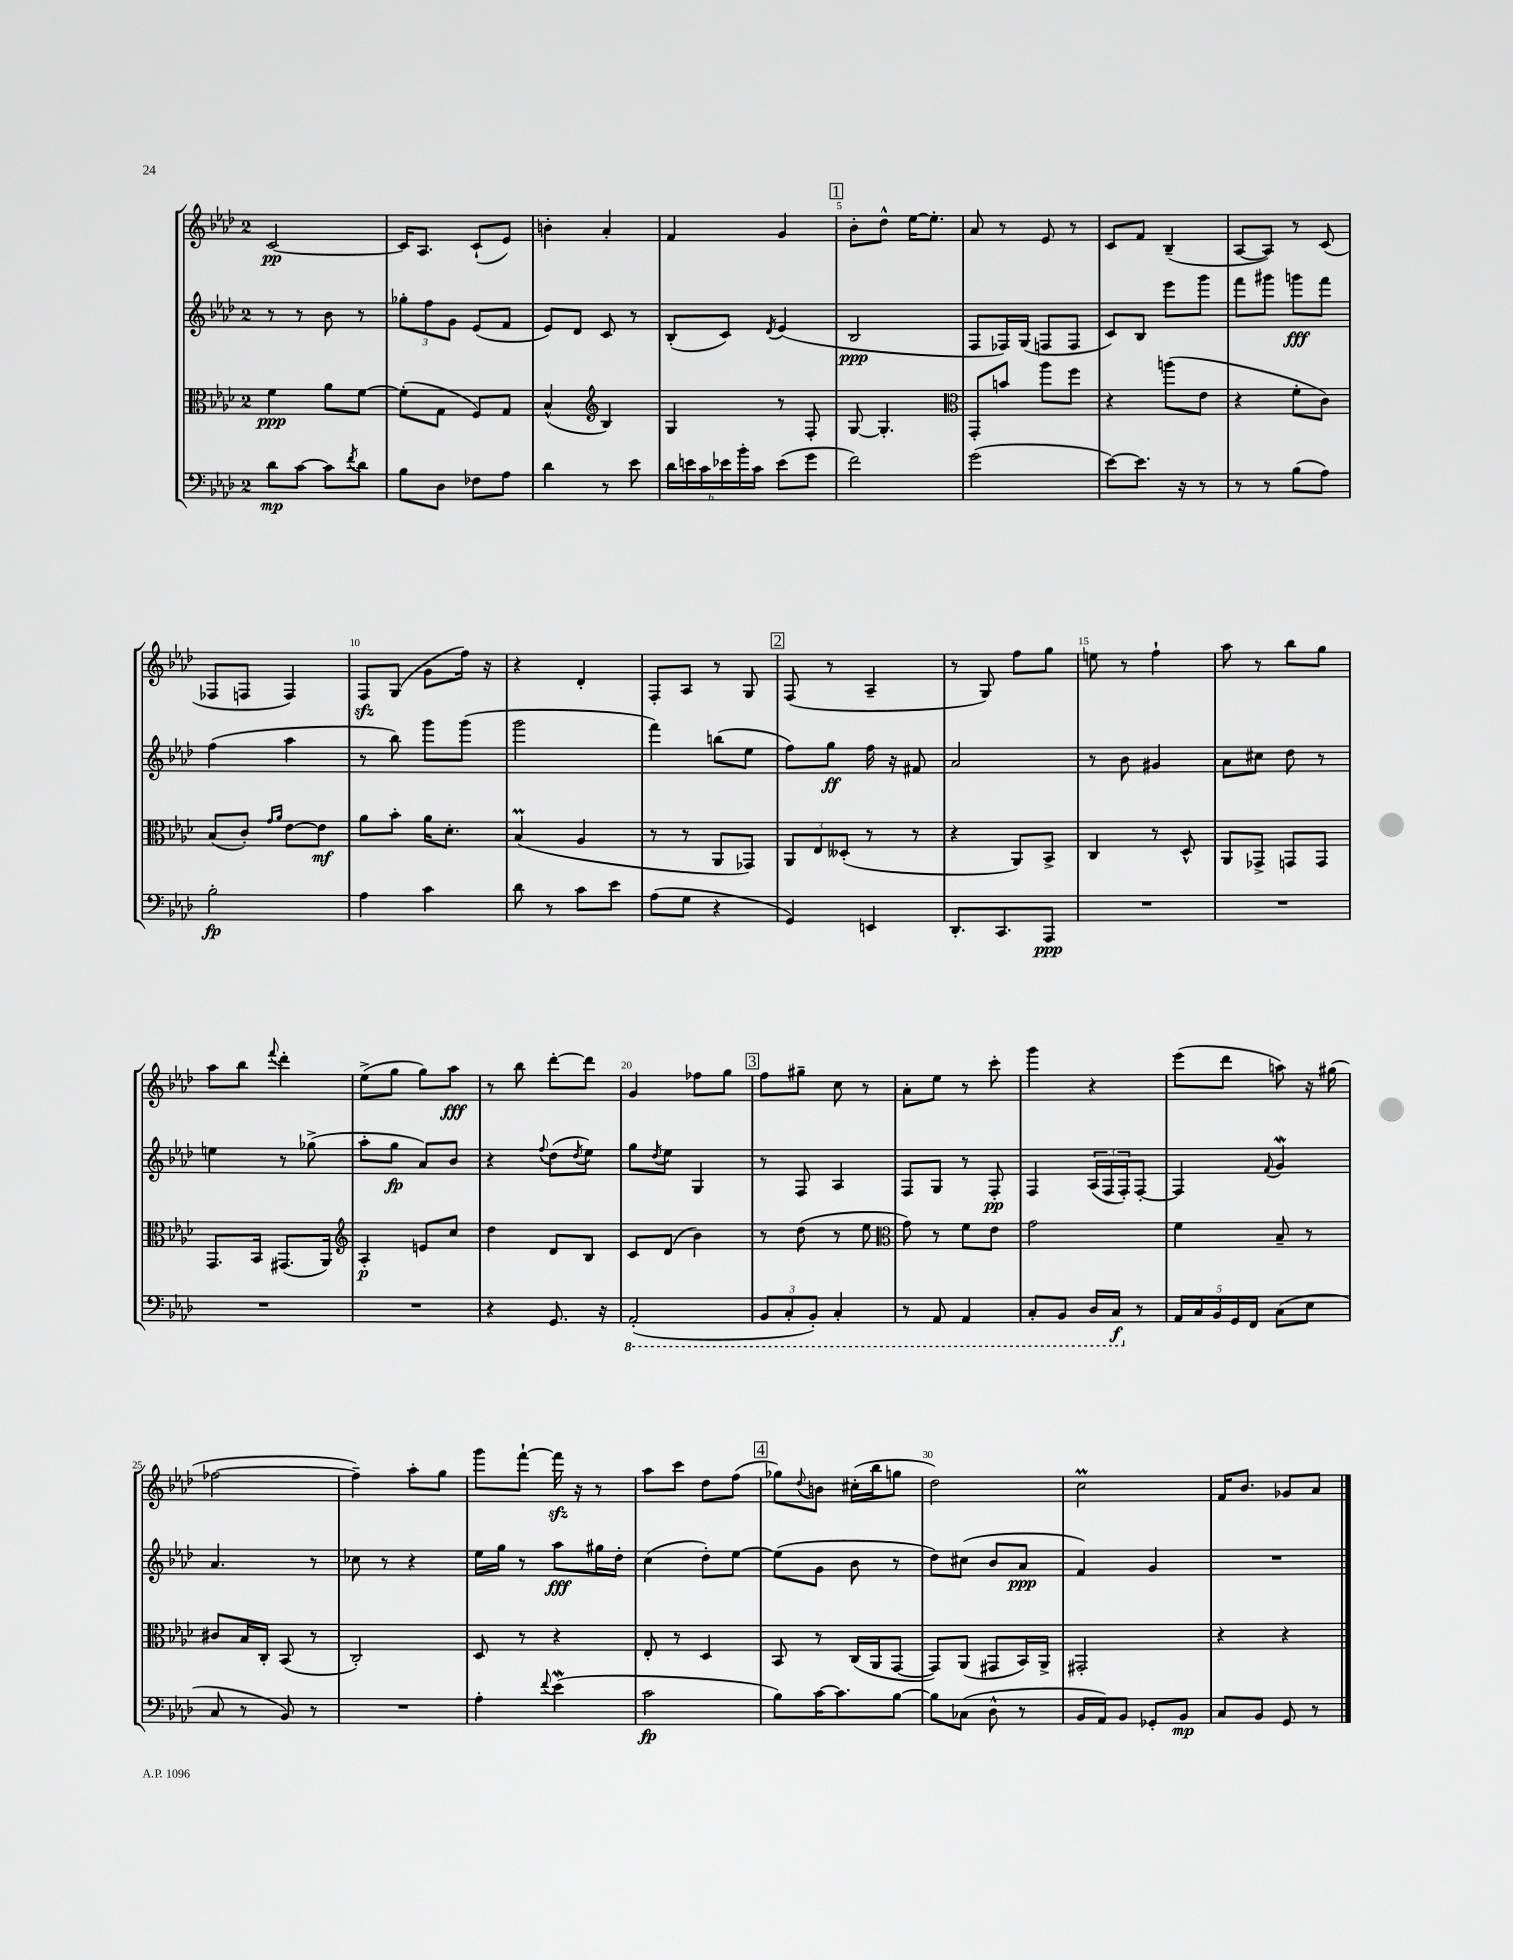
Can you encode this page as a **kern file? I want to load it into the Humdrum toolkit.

**kern	**dynam	**kern	**dynam	**kern	**dynam	**kern	**dynam
*part4	*part4	*part3	*part3	*part2	*part2	*part1	*part1
*staff4	*staff4	*staff3	*staff3	*staff2	*staff2	*staff1	*staff1
*clefF4	*	*clefC3	*	*clefG2	*	*clefG2	*
*k[b-e-a-d-]	*	*k[b-e-a-d-]	*	*k[b-e-a-d-]	*	*k[b-e-a-d-]	*
*M2/4	*	*M2/4	*	*M2/4	*	*M2/4	*
=1	=1	=1	=1	=1	=1	=1	=1
8d-\L	mp	4f\	ppp	8r	.	[2c/	pp
[8c\J	.	.	.	8r	.	.	.
8c\L]	.	8a-\L	.	8b-\	.	.	.
8qf/	.	.	.	.	.	.	.
8d-\J	.	[8f\J	.	8r	.	.	.
=2	=2	=2	=2	=2	=2	=2	=2
8B-\L	.	(8f'\L]	.	12gg-X'\L	.	16c/KL]	.
.	.	.	.	.	.	8.A-/J	.
.	.	.	.	12ff\	.	.	.
8D-\J	.	8G\J	.	.	.	.	.
.	.	.	.	12g\J	.	.	.
8F-X\L	.	8F/L)	.	(8e-/L	.	(8c`/L	.
8A-\J	.	8G/J	.	8f/J	.	8e-/J)	.
=3	=3	=3	=3	=3	=3	=3	=3
4d-\	.	(4B-^^/	.	8e-/L)	.	4bn'\	.
.	.	.	.	8d-/J	.	.	.
*	*	*clefG2	*	*	*	*	*
8r	.	4B-/)	.	8c/	.	4a-'/	.
8e-\	.	.	.	8r	.	.	.
=4	=4	=4	=4	=4	=4	=4	=4
24d-\LL	.	4G/	.	(8B-'/L	.	4f/	.
24en\	.	.	.	.	.	.	.
24c\	.	.	.	.	.	.	.
24e-X\	.	.	.	8c/J)	.	.	.
24b-'\	.	.	.	.	.	.	.
24c\JJ	.	.	.	.	.	.	.
.	.	.	.	8qd-/	.	.	.
(8e-\L	.	8r	.	(4e-/	.	4g/	.
8g\J	.	8F'/	.	.	.	.	.
!!LO:REH:place=s1:t=1
=5	=5	=5	=5	=5	=5	=5	=5
2f\)	.	[8G/	.	2B-/	ppp	8b-'\L	.
.	.	4.G'/]	.	.	.	8dd-^^\J	.
.	.	.	.	.	.	[16ee-\KL	.
.	.	.	.	.	.	8.ee-'\J]	.
=6	=6	=6	=6	=6	=6	=6	=6
*	*	*clefC3	*	*	*	*	*
(2g\	.	8GG'/L	.	8F/L	.	8a-/	.
.	.	8bn/J	.	16F-X/L)	.	8r	.
.	.	.	.	(16G/JJ	.	.	.
.	.	8aa-\L	.	8Fn/L	.	8e-/	.
.	.	8ff\J	.	8F/J	.	8r	.
=7	=7	=7	=7	=7	=7	=7	=7
[8e-\L)	.	4r	.	8c/L)	.	8c/L	.
8.e-\J]	.	.	.	8B-/J	.	8f/J	.
.	.	(8aan\L	.	8eee-\L	.	(4B-~/	.
16r	.	.	.	.	.	.	.
8r	.	8e-\J	.	8ggg\J	.	.	.
=8	=8	=8	=8	=8	=8	=8	=8
8r	.	4r	.	8fff\L	.	[8A-/L	.
8r	.	.	.	8ggg#X\J	.	8A-/J])	.
(8B-\L	.	8f'\L	.	8gggn\L	fff	8r	.
8A-\J)	.	8c\J)	.	8fff\J	.	(8c/	.
!!LO:LB:g=z
=9	=9	=9	=9	=9	=9	=9	=9
2B-'\	fp	(8B-/L	.	(4ff\	.	8F-X/L	.
.	.	8c'/J)	.	.	.	8Fn/J	.
.	.	16qqg/LL	.	.	.	.	.
.	.	16qqa-/JJ	.	.	.	.	.
.	.	[8e-\L	.	4aa-\	.	4F/)	.
.	.	8e-\J]	mf	.	.	.	.
=10	=10	=10	=10	=10	=10	=10	=10
4A-\	.	8a-\L	.	8r	.	8Fzz/L	.
.	.	8b-'\J	.	8bb-\)	.	(8G/J	.
4c\	.	16a-\KL	.	8ggg\L	.	8g\L	.
.	.	8.d-'\J	.	.	.	.	.
.	.	.	.	(8ggg\J	.	16ff\Jk)	.
.	.	.	.	.	.	16r	.
=11	=11	=11	=11	=11	=11	=11	=11
8d-\	.	(4B-M/	.	2ggg\	.	4r	.
8r	.	.	.	.	.	.	.
8c\L	.	4A-/	.	.	.	4d-'/	.
8e-\J	.	.	.	.	.	.	.
=12	=12	=12	=12	=12	=12	=12	=12
(8A-\L	.	8r	.	4fff\)	.	8F'/L	.
8G\J	.	8r	.	.	.	8A-/J	.
4r	.	8AA-/L	.	(8bbn\L	.	8r	.
.	.	8GG-X/J)	.	8ee-\J	.	8G/	.
!!LO:REH:place=s1:t=2
=13	=13	=13	=13	=13	=13	=13	=13
4GG/)	.	12AA-/L	.	8ff\L)	.	(8F/	.
.	.	12E-/	.	.	.	.	.
.	.	.	.	8gg\J	ff	8r	.
.	.	(12D--X'/J	.	.	.	.	.
4EEn/	.	8r	.	16ff\	.	4A-~/	.
.	.	.	.	16r	.	.	.
.	.	8r	.	8f#X/	.	.	.
=14	=14	=14	=14	=14	=14	=14	=14
8.DD-'/L	.	4r	.	2a-/	.	8r	.
.	.	.	.	.	.	8G/)	.
8.CC/	.	.	.	.	.	.	.
.	.	8AA-/L)	.	.	.	8ff\L	.
8AAA-/J	ppp	8BB-^/J	.	.	.	8gg\J	.
=15	=15	=15	=15	=15	=15	=15	=15
2r	.	4C/	.	8r	.	8een\	.
.	.	.	.	8b-\	.	8r	.
.	.	8r	.	4g#X/	.	4ff`\	.
.	.	8D-^^/	.	.	.	.	.
=16	=16	=16	=16	=16	=16	=16	=16
2r	.	8AA-/L	.	8a-\L	.	8aa-\	.
.	.	8GG-X^/J	.	8cc#X\J	.	8r	.
.	.	8GGn/L	.	8dd-\	.	8bb-\L	.
.	.	8GG/J	.	8r	.	8gg\J	.
!!LO:LB:g=z
=17	=17	=17	=17	=17	=17	=17	=17
2r	.	8.GG/L	.	4een\	.	8aa-\L	.
.	.	.	.	.	.	8bb-\J	.
.	.	16BB-/Jk	.	.	.	.	.
.	.	.	.	.	.	8qqfff/	.
.	.	(8.GG#X/L	.	8r	.	4ddd-'\	.
.	.	.	.	(8gg-X^\	.	.	.
.	.	16AA-/Jk)	.	.	.	.	.
=18	=18	=18	=18	=18	=18	=18	=18
*	*	*clefG2	*	*	*	*	*
2r	.	4A-'/	p	8aa-'\L	.	(8ee-^\L	.
.	.	.	.	8gg\J	fp	8gg\J	.
.	.	8en/L	.	8a-/L)	.	8gg\L)	.
.	.	8cc/J	.	8b-/J	.	8aa-\J	fff
=19	=19	=19	=19	=19	=19	=19	=19
4r	.	4dd-\	.	4r	.	8r	.
.	.	.	.	.	.	8bb-\	.
.	.	.	.	8qqff/	.	.	.
8.GG/	.	8d-/L	.	(8dd-\L	.	[8ddd-'\L	.
.	.	.	.	8qdd-/	.	.	.
.	.	8B-/J	.	8ee-\J)	.	8ddd-\J]	.
16r	.	.	.	.	.	.	.
=20	=20	=20	=20	=20	=20	=20	=20
*8ba	*	*	*	*	*	*	*
(2AAA-'/	.	8c/L	.	8gg\L	.	4g/	.
.	.	.	.	8qdd-/	.	.	.
.	.	(8d-/J	.	8ee-\J	.	.	.
.	.	4b-\)	.	4G/	.	8ff-X\L	.
.	.	.	.	.	.	8gg\J	.
!!LO:REH:place=s1:t=3
=21	=21	=21	=21	=21	=21	=21	=21
12BBB-/L	.	8r	.	8r	.	8ff\L	.
12CC'/	.	.	.	.	.	.	.
.	.	(8dd-\	.	8F/	.	8gg#X~\J	.
12BBB-'/J)	.	.	.	.	.	.	.
4CC'/	.	8r	.	4A-/	.	8cc\	.
.	.	8ee-\	.	.	.	8r	.
=22	=22	=22	=22	=22	=22	=22	=22
*	*	*clefC3	*	*	*	*	*
8r	.	8g\)	.	8F/L	.	8a-'\L	.
8AAA-/	.	8r	.	8G/J	.	8ee-\J	.
4AAA-/	.	8f\L	.	8r	.	8r	.
.	.	8e-\J	.	8F'/	pp	8ccc'\	.
=23	=23	=23	=23	=23	=23	=23	=23
8CC'/L	.	2g\	.	4F/	.	4ggg\	.
8BBB-/J	.	.	.	.	.	.	.
16DD-/LL	.	.	.	(24A-/LL	.	4r	.
.	.	.	.	24F/	.	.	.
16CC/JJ	f	.	.	.	.	.	.
.	.	.	.	24F'/J)	.	.	.
*X8ba	*	*	*	*	*	*	*
8r	.	.	.	[8F'/J	.	.	.
=24	=24	=24	=24	=24	=24	=24	=24
20AA-/LL	.	4f\	.	4F/]	.	(8eee-\L	.
20C/	.	.	.	.	.	.	.
20BB-/	.	.	.	.	.	.	.
.	.	.	.	.	.	8ddd-\J	.
20GG/	.	.	.	.	.	.	.
20FF/JJ	.	.	.	.	.	.	.
.	.	.	.	8qqf/	.	.	.
(8C\L	.	8B-~/	.	4gW/	.	8aan\)	.
8E-\J	.	8r	.	.	.	16r	.
.	.	.	.	.	.	(16gg#X\	.
!!LO:LB:g=z
=25	=25	=25	=25	=25	=25	=25	=25
8C/	.	8c#X/L	.	4.a-/	.	[2ff-X\	.
8r	.	16B-/L	.	.	.	.	.
.	.	16C'/JJ	.	.	.	.	.
8BB-/)	.	(8BB-/	.	.	.	.	.
8r	.	8r	.	8r	.	.	.
=26	=26	=26	=26	=26	=26	=26	=26
2r	.	2C'/)	.	8cc-X\	.	4ff-~\])	.
.	.	.	.	8r	.	.	.
.	.	.	.	4r	.	8aa-'\L	.
.	.	.	.	.	.	8gg\J	.
=27	=27	=27	=27	=27	=27	=27	=27
4A-'\	.	8D-/	.	16ee-\LL	.	8ggg\L	.
.	.	.	.	16gg\JJ	.	.	.
.	.	8r	.	8r	.	[8fff`\J	.
8qqf/	.	.	.	.	.	.	.
(4e-W\	.	4r	.	8aa-\L	fff	16fffzz\]	.
.	.	.	.	.	.	16r	.
.	.	.	.	16gg#X\L	.	8r	.
.	.	.	.	16dd-'\JJ	.	.	.
=28	=28	=28	=28	=28	=28	=28	=28
2c\	fp	8E-'/	.	(4cc\	.	8aa-\L	.
.	.	8r	.	.	.	8ccc\J	.
.	.	4D-/	.	8dd-'\L)	.	8dd-\L	.
.	.	.	.	[8ee-\J	.	(8ff\J	.
!!LO:REH:place=s1:t=4
=29	=29	=29	=29	=29	=29	=29	=29
8B-\L)	.	8BB-/	.	(8ee-\L]	.	8gg-X\L)	.
.	.	.	.	.	.	8qqdd-/	.
[16c\K	.	8r	.	8g\J	.	8bn\J	.
8.c\]	.	.	.	.	.	.	.
.	.	(16C/LL	.	8b-\	.	(16cc#X'\LL	.
.	.	16AA-/J	.	.	.	16bb-\J	.
[8B-\J	.	[8GG/J	.	8r	.	8ggn\J	.
=30	=30	=30	=30	=30	=30	=30	=30
8B-\L]	.	8GG/L])	.	8dd-\L)	.	2dd-\)	.
(8C-X\J	.	(8AA-/J	.	(8cc#X\J	.	.	.
8D-^^\	.	8GG#X/L	.	8b-/L	.	.	.
8r	.	16BB-/L)	.	8a-/J	ppp	.	.
.	.	16AA-^/JJ	.	.	.	.	.
=31	=31	=31	=31	=31	=31	=31	=31
16BB-/LL	.	2GG#X'/	.	4f/)	.	2ccm\	.
16AA-/J)	.	.	.	.	.	.	.
8BB-/J	.	.	.	.	.	.	.
8GG-X'/L	.	.	.	4g/	.	.	.
8BB-/J	mp	.	.	.	.	.	.
=32	=32	=32	=32	=32	=32	=32	=32
8C/L	.	4r	.	2r	.	16f/KL	.
.	.	.	.	.	.	8.b-/J	.
8BB-/J	.	.	.	.	.	.	.
8GG/	.	4r	.	.	.	8g-X/L	.
8r	.	.	.	.	.	8a-/J	.
==	==	==	==	==	==	==	==
*-	*-	*-	*-	*-	*-	*-	*-
